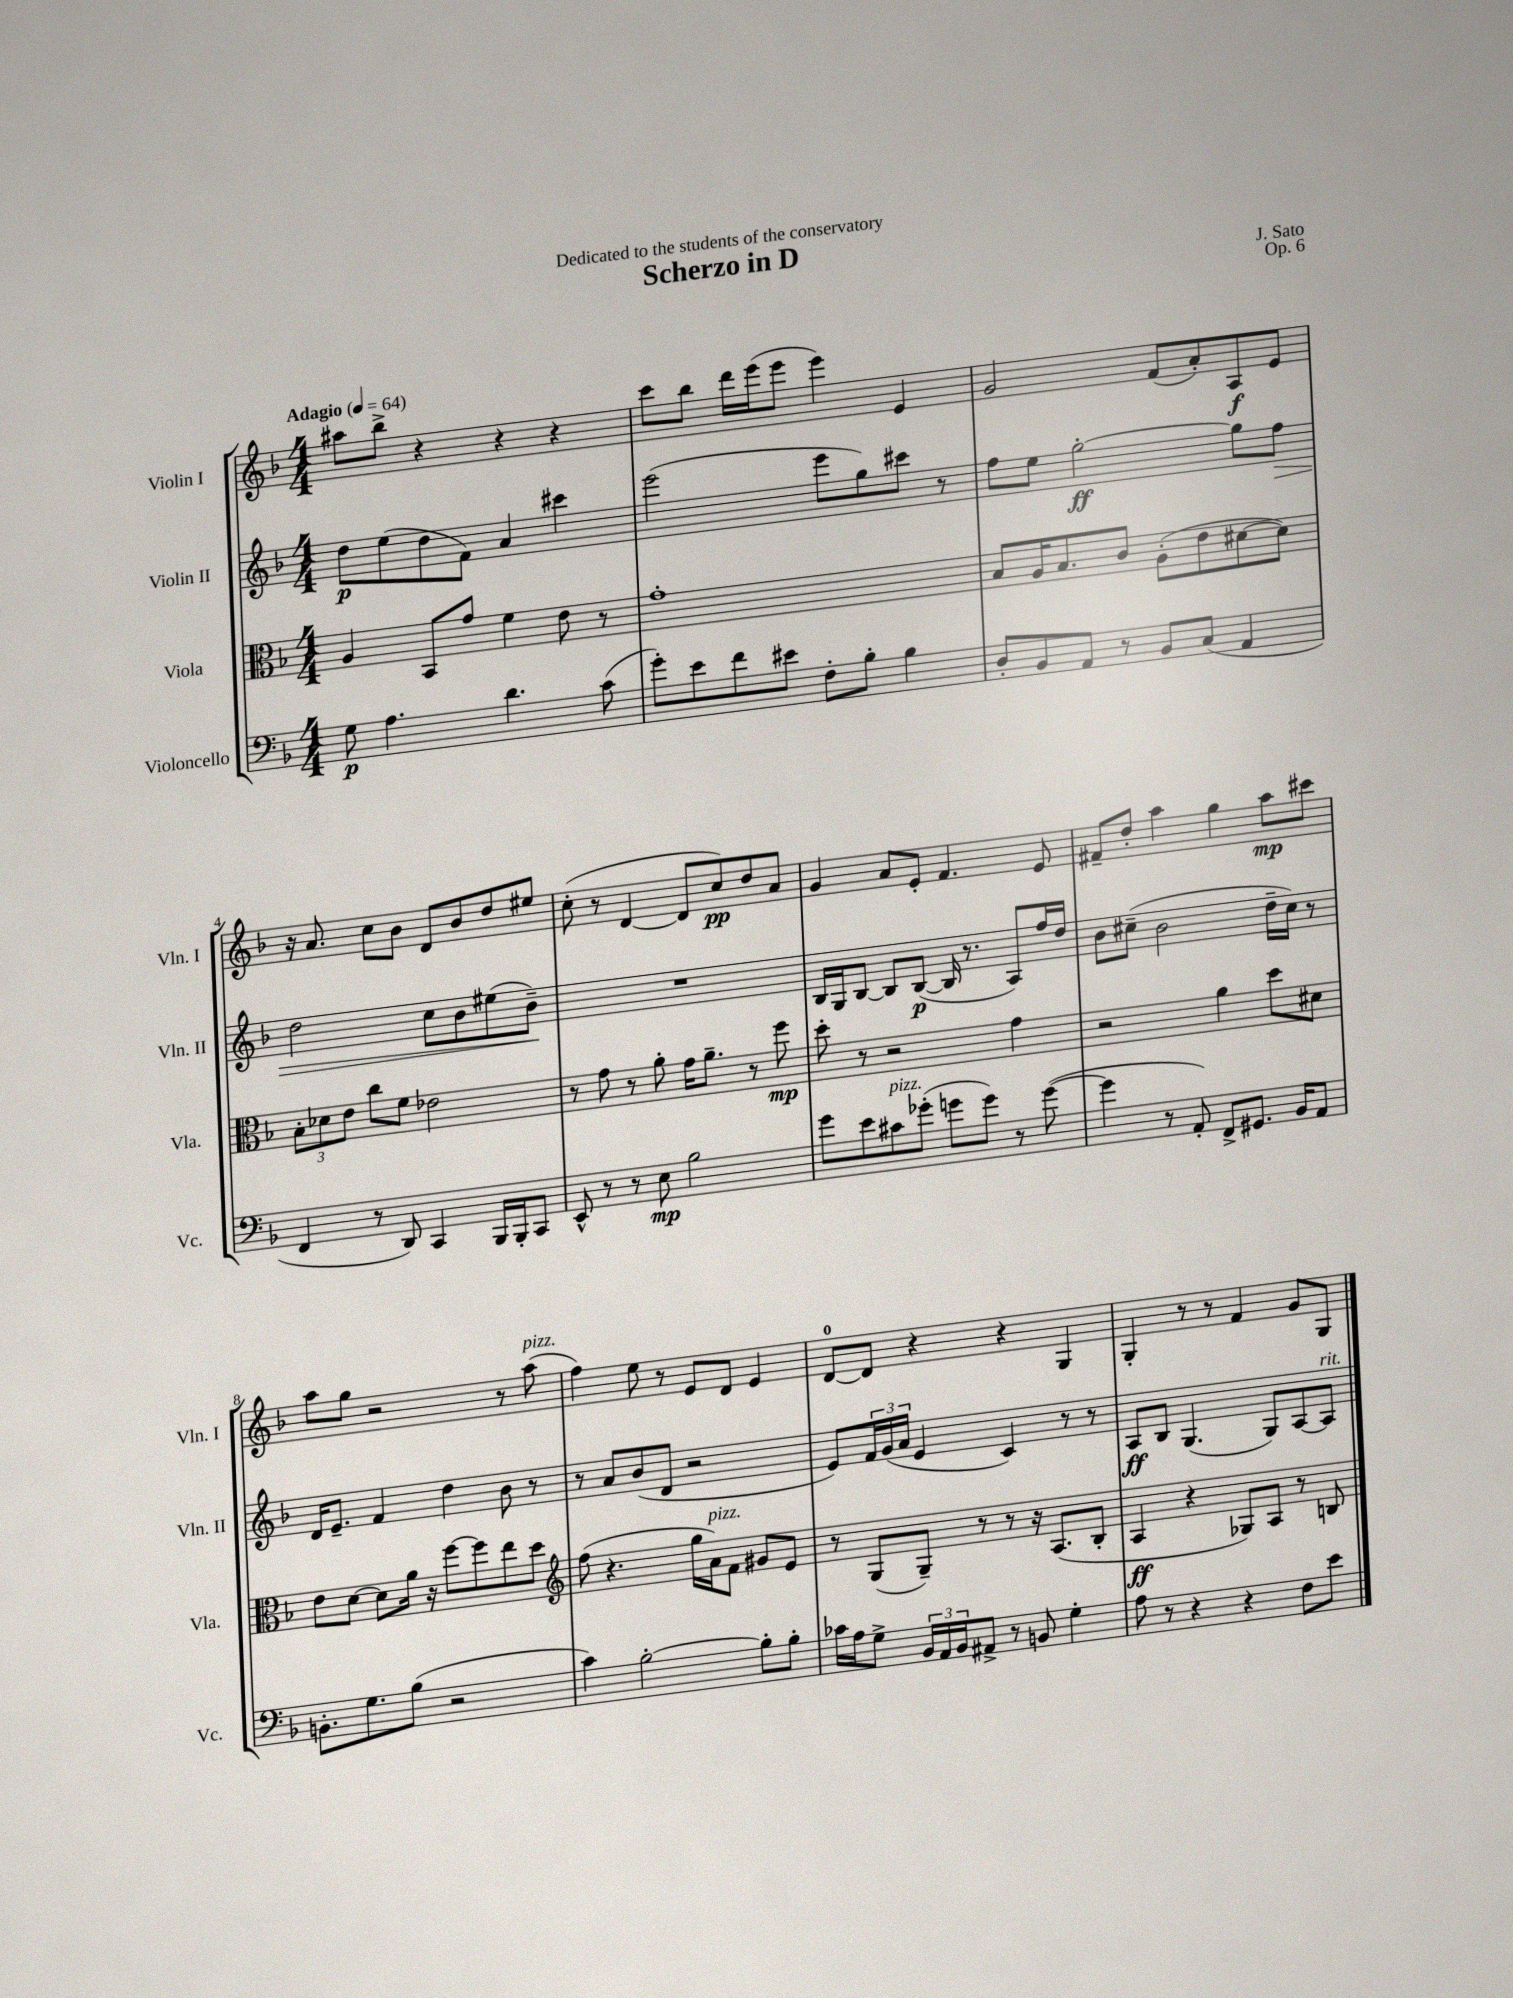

**kern	**dynam	**kern	**dynam	**kern	**dynam	**kern	**dynam
*part4	*part4	*part3	*part3	*part2	*part2	*part1	*part1
*staff4	*staff4	*staff3	*staff3	*staff2	*staff2	*staff1	*staff1
*I"Violoncello	*	*I"Viola	*	*I"Violin II	*	*I"Violin I	*
*I'Vc.	*	*I'Vla.	*	*I'Vln. II	*	*I'Vln. I	*
*clefF4	*	*clefC3	*	*clefG2	*	*clefG2	*
*k[b-]	*	*k[b-]	*	*k[b-]	*	*k[b-]	*
*M4/4	*	*M4/4	*	*M4/4	*	*M4/4	*
*MM64	*	*MM64	*	*MM64	*	*MM64	*
=1	=1	=1	=1	=1	=1	=1	=1
!	!	!	!	!	!	!LO:TX:a:B:t=Adagio	!
8G\	p	4A/	.	8dd\L	p	8aa#X\L	.
4.A\	.	.	.	(8ee\	.	8bb-^\J	.
.	.	8BB-/L	.	8dd\	.	4r	.
.	.	8g/J	.	8f\J)	.	.	.
4.d\	.	4f\	.	4a/	.	4r	.
.	.	8e\	.	4ccc#X\	.	4r	.
(8c\	.	8r	.	.	.	.	.
=2	=2	=2	=2	=2	=2	=2	=2
8g'\L)	.	1g'	.	(2eee\	.	8ccc\L	.
8e\	.	.	.	.	.	8bb-\J	.
8f\	.	.	.	.	.	16ddd\LL	.
.	.	.	.	.	.	(16eee\J	.
8e#X\J	.	.	.	.	.	8eee\J	.
8F'\L	.	.	.	8eee\L	.	4eee\)	.
8B-'\J	.	.	.	8gg\)	.	.	.
4B-\	.	.	.	8ccc#X\J	.	4e/	.
.	.	.	.	8r	.	.	.
=3	=3	=3	=3	=3	=3	=3	=3
8D'/L	.	8B-/L	.	8ff\L	.	2g/	.
8BB-/	.	16A/K	.	8ee\J	.	.	.
.	.	8.B-/	.	.	.	.	.
8AA/J	.	.	.	[2gg'\	ff	.	.
8r	.	8c/J	.	.	.	.	.
8BB-/L	.	(8A'\L	.	.	.	(8f/L	.
(8C/J	.	8e\	.	.	.	8a'/)	.
4AA/	.	[8d#X\	.	8gg\L]	.	8A/	f
!	!	!	!	!	!LO:HP:b	!	!
.	.	8d#\J])	.	8ff\J	>	8e/J	.
!!LO:LB:g=z
=4	=4	=4	=4	=4	=4	=4	=4
4FF/	.	12B-'\L	.	2dd\	.	16r	.
.	.	.	.	.	.	8.a/	.
.	.	12d-X\	.	.	.	.	.
.	.	12e\J	.	.	.	.	.
8r	.	8cc\L	.	.	.	8cc\L	.
8DD/)	.	8f\J	.	.	.	8b-\J	.
4CC/	.	2e-X\	.	8cc\L	.	8d/L	.
.	.	.	.	8b-\	.	8b-/	.
16BBB-/LL	.	.	.	(8ee#X\	.	8dd/	.
16BBB-'/J	.	.	.	.	.	.	.
8CC/J	.	.	.	8b-~\J)	.	8ee#X/J	.
.	.	.	.	.	]	.	.
=5	=5	=5	=5	=5	=5	=5	=5
8EE^^/	.	8r	.	1r	.	(8cc'\	.
8r	.	8g\	.	.	.	8r	.
8r	.	8r	.	.	.	[4d/	.
8E\	mp	8a'\	.	.	.	.	.
2B-\	.	16g\KL	.	.	.	8d/L]	.
.	.	8.a~\J	.	.	.	.	.
.	.	.	.	.	.	8cc/)	pp
.	.	8r	.	.	.	8dd/	.
.	.	8ff\	mp	.	.	8a/J	.
=6	=6	=6	=6	=6	=6	=6	=6
8g\L	.	8dd'\	.	16B-/LL	.	4g/	.
.	.	.	.	16G/J	.	.	.
8e\	.	8r	.	[8B-/J	.	.	.
!LO:TX:a:i:t=pizz.	!	!	!	!	!	!	!
8c#X\	.	2r	.	8B-/L]	.	8a/L	.
(8g-X'\J	.	.	.	([8B-/J	p	8e'/J	.
8gn\L	.	.	.	16B-/]	.	4.f/	.
.	.	.	.	8.r	.	.	.
8g\J)	.	.	.	.	.	.	.
8r	.	4g\	.	8A/L)	.	.	.
([8g\	.	.	.	16ff/L	.	8e/	.
.	.	.	.	16dd/JJ	.	.	.
=7	=7	=7	=7	=7	=7	=7	=7
4g\]	.	2r	.	8b-\L	.	8f#X~/L	.
.	.	.	.	(8cc#X~\J	.	8dd'/J	.
8r	.	.	.	2b-\	.	4aa\	.
8AA'/)	.	.	.	.	.	.	.
8FF^/L	.	4a\	.	.	.	4gg\	.
8.GG#X/J	.	.	.	.	.	.	.
.	.	8dd\L	.	16dd~\LL	.	8aa\L	mp
16BB-/KL	.	.	.	16cc#\JJ)	.	.	.
8AA/J	.	8d#X\J	.	8r	.	8ccc#X\J	.
!!LO:LB:g=z
=8	=8	=8	=8	=8	=8	=8	=8
8.BBn'\L	.	8e\L	.	16d/KL	.	8aa\L	.
.	.	.	.	8.e~/J	.	.	.
.	.	[8d\J	.	.	.	8gg\J	.
8.G\	.	.	.	.	.	.	.
.	.	8d\L]	.	4f/	.	2r	.
(8B-\J	.	16a\Jk	.	.	.	.	.
.	.	16r	.	.	.	.	.
2r	.	[8ff\L	.	4dd\	.	.	.
.	.	8ff\]	.	.	.	.	.
.	.	8ee\	.	8b-\	.	8r	.
!	!	!	!	!	!	!LO:TX:a:i:t=pizz.	!
.	.	8dd\J	.	8r	.	(8aa\	.
=9	=9	=9	=9	=9	=9	=9	=9
*	*	*clefG2	*	*	*	*	*
4c\)	.	(8ff\	.	8r	.	4ff\)	.
.	.	4.r	.	8a/L	.	.	.
[2B-'\	.	.	.	(8b-/	.	8ee\	.
.	.	.	.	8d/J	.	8r	.
.	.	16gg\LL	.	2r	.	8e/L	.
!	!	!LO:TX:a:i:t=pizz.	!	!	!	!	!
.	.	16a\J)	.	.	.	.	.
.	.	8f\J	.	.	.	8d/J	.
8B-'\L]	.	8g#X/L	.	.	.	4e/	.
8B-'\J	.	8e/J	.	.	.	.	.
=10	=10	=10	=10	=10	=10	=10	=10
16c-X\LL	.	8r	.	8e/L)	.	[8d/L	.
16A\J	.	.	.	.	.	.	.
8G^\J	.	(8G/L	.	24f/L	.	8d/J]	.
.	.	.	.	(24g/	.	.	.
.	.	.	.	24a/JJ	.	.	.
24BB-/LL	.	8G~/J)	.	4e/	.	4r	.
24AA/	.	.	.	.	.	.	.
24BB-/J	.	.	.	.	.	.	.
8AA#X^/J	.	8r	.	.	.	.	.
8r	.	8r	.	4c/)	.	4r	.
8BBn/	.	16r	.	.	.	.	.
.	.	(8.A/L	.	.	.	.	.
4G'\	.	.	.	8r	.	4G/	.
.	.	8B-'/J	.	8r	.	.	.
=11	=11	=11	=11	=11	=11	=11	=11
8A\	.	4A/	ff	8A/L	ff	4G'/	.
8r	.	.	.	8B-/J	.	.	.
4r	.	4r	.	(4.G/	.	8r	.
.	.	.	.	.	.	8r	.
4r	.	8G-X/L)	.	.	.	4f/	.
.	.	8A/J	.	8G/L)	.	.	.
8F\L	.	8r	.	[8A/	.	8g/L	.
!	!	!	!	!LO:TX:a:i:t=rit.	!	!	!
8e\J	.	8Bn/	.	8A/J]	.	8G/J	.
==	==	==	==	==	==	==	==
*-	*-	*-	*-	*-	*-	*-	*-
